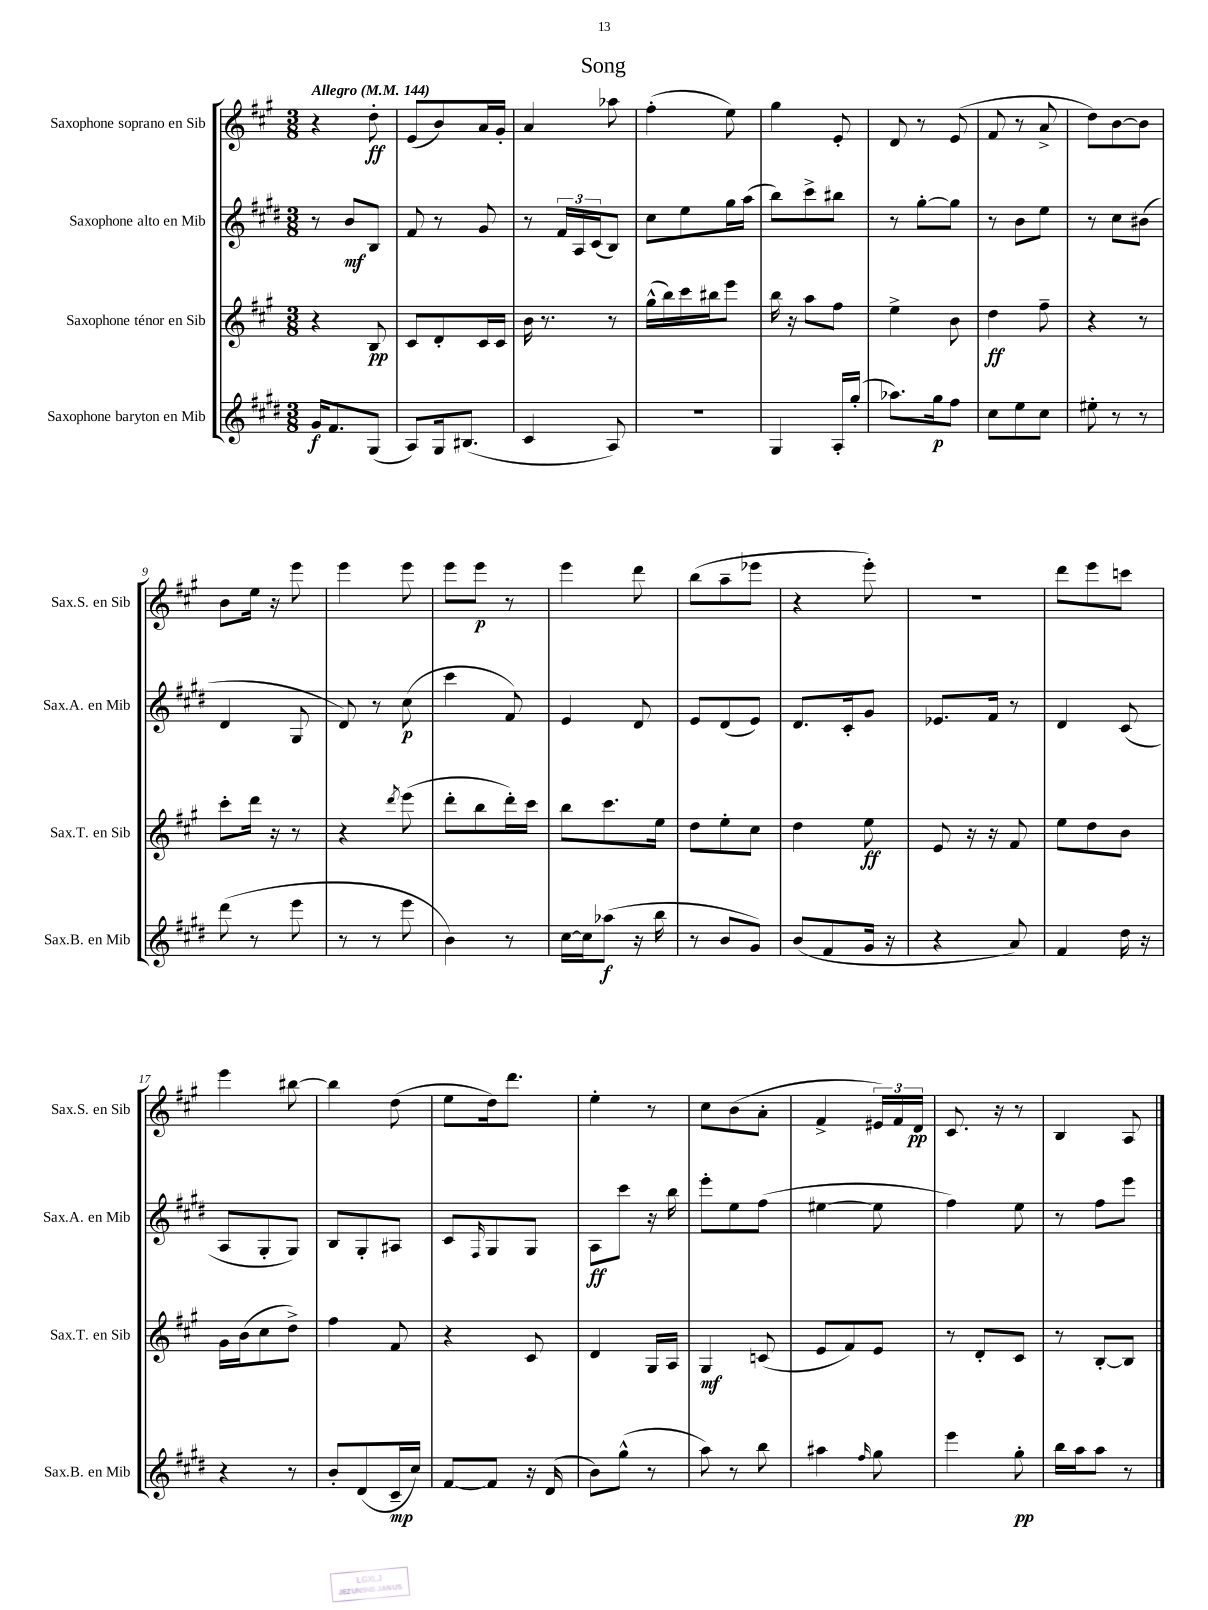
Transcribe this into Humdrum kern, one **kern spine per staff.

**kern	**kern	**kern	**kern
*staff4	*staff3	*staff2	*staff1
*clefG2	*clefG2	*clefG2	*clefG2
*k[f#c#g#d#]	*k[f#c#g#]	*k[f#c#g#d#]	*k[f#c#g#]
*M3/8	*M3/8	*M3/8	*M3/8
*MM144	*MM144	*MM144	*MM144
16g#	4r	8r	4r
8.f#	.	.	.
.	.	8b	.
(8G#	8B	8B	8dd'
=	=	=	=
8A)	8c#	8f#	(8e
16G#	8d'	8r	8b)
(8.B#	.	.	.
.	16c#	8g#	16a
.	16c#	.	16g#'
=	=	=	=
4c#	16b	8r	4a
.	8.r	.	.
.	.	24f#	.
.	.	24A	.
.	.	(24c#	.
8A)	8r	8B)	8aa-
=	=	=	=
4.r	(16gg#^^	8cc#	(4ff#'
.	16bb)	.	.
.	16ccc#	8ee	.
.	16bb#	.	.
.	8eee	16gg#	8ee)
.	.	(16aa	.
=	=	=	=
4G#	16bb	8bb)	4gg#
.	16r	.	.
.	8aa	8ccc#^	.
16A'	8ff#	8bb#	8e'
(16gg#'	.	.	.
=	=	=	=
8.aa-)	4ee^	8r	8d
.	.	[8gg#'	8r
16gg#	.	.	.
8ff#	8b	8gg#]	(8e
=	=	=	=
8cc#	4dd	8r	8f#
8ee	.	8b	8r
8cc#	8ff#~	8ee	8a^
=	=	=	=
8ee#'	4r	8r	8dd)
8r	.	8cc#	[8b
8r	8r	(8b#	8b]
=	=	=	=
(8ddd#	8ccc#'	4d#	8b
8r	16ddd	.	16ee
.	16r	.	16r
8eee	8r	8G#	8eee
=	=	=	=
8r	4r	8d#)	4eee
8r	.	8r	.
.	8qddd	.	.
8eee	(8eee	(8cc#	8eee
=	=	=	=
4b)	8ddd'	4ccc#	8eee
.	8bb	.	8eee
8r	16ddd')	8f#)	8r
.	16ccc#	.	.
=	=	=	=
[16cc#	8bb	4e	4eee
16cc#]	.	.	.
(8aa-	8.ccc#	.	.
16r	.	8d#	8ddd
16bb	16ee	.	.
=	=	=	=
8r	8dd	8e	(8bb
8b	8ee'	(8d#	8aa~
8g#)	8cc#	8e)	8eee-
=	=	=	=
(8b	4dd	8.d#	4r
8f#	.	.	.
.	.	16c#'	.
16g#	8ee	8g#	8eee')
16r	.	.	.
=	=	=	=
4r	8e	8.e-	4.r
.	16r	.	.
.	16r	16f#	.
8a)	8f#	8r	.
=	=	=	=
4f#	8ee	4d#	8ddd
.	8dd	.	8eee
16dd#	8b	(8c#	8ccc
16r	.	.	.
=	=	=	=
4r	16g#	8A	4eee
.	(16b	.	.
.	8cc#	8G#'	.
8r	8dd^)	8G#)	[8bb#
=	=	=	=
8b'	4ff#	8B	4bb#]
(8d#	.	8G#'	.
16c#~	8f#	8A#	(8dd
16cc#)	.	.	.
=	=	=	=
[8f#	4r	8c#	8ee
.	.	16qqF#	.
8f#]	.	8G#	16dd)
.	.	.	8.ddd
16r	8c#	8G#	.
(16d#	.	.	.
=	=	=	=
8b)	4d	8A	4ee'
(8gg#^^	.	8ccc#	.
8r	16G#	16r	8r
.	16A	16bb	.
=	=	=	=
8aa)	4G#	8eee'	8cc#
8r	.	8ee	(8b
8bb	(8c	(8ff#	8a'
=	=	=	=
4aa#	8e	[4ee#	4f#^
.	8f#)	.	.
16qqff#	.	.	.
8gg#	8e	8ee#]	24e#)
.	.	.	24f#
.	.	.	24d
=	=	=	=
4eee	8r	4ff#)	8.c#
.	8d'	.	.
.	.	.	16r
8gg#'	8c#	8ee	8r
=	=	=	=
16bb	8r	8r	4B
16aa	.	.	.
8aa	[8B'	8ff#	.
8r	8B]	8eee	8A
==	==	==	==
*-	*-	*-	*-
